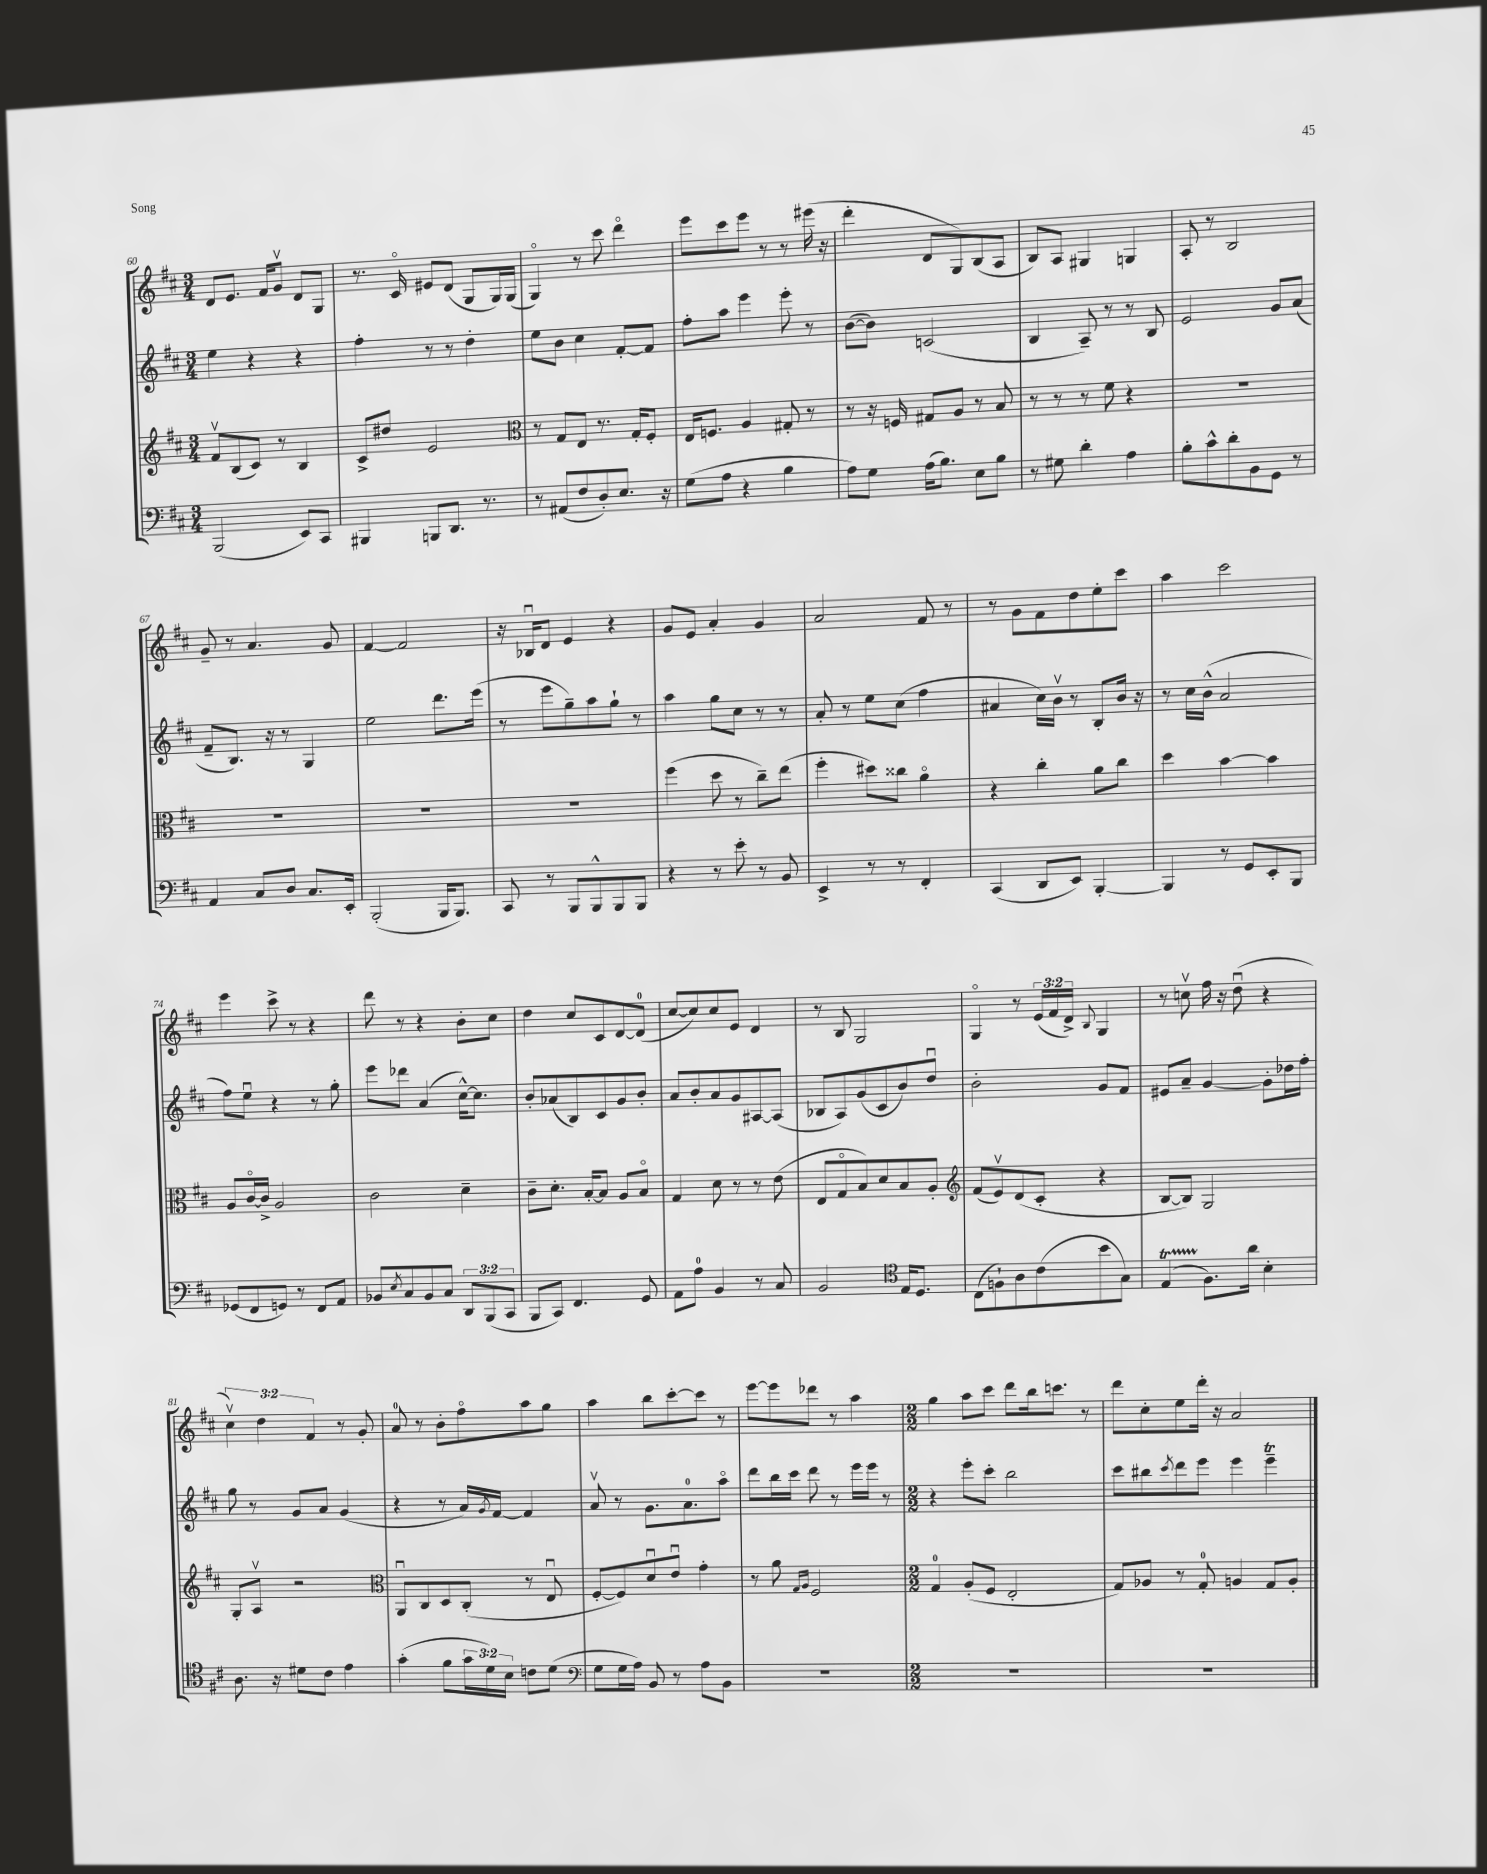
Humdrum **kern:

**kern	**kern	**kern	**kern
*staff4	*staff3	*staff2	*staff1
*clefF4	*clefG2	*clefG2	*clefG2
*k[f#c#]	*k[f#c#]	*k[f#c#]	*k[f#c#]
*M3/4	*M3/4	*M3/4	*M3/4
(2BBB	8f#v	4ee	8d
.	(8B	.	8.e
.	8c#)	4r	.
.	.	.	16f#
.	8r	.	8gv
8EE)	4B	4r	8d
8CC#	.	.	8G
=	=	=	=
4BBB#	8c#^	4ff#'	8.r
.	8dd#	.	.
.	.	.	16c#o
8BBB	2e	8r	8e#
8.DD	.	8r	(8d
.	.	4dd'	8G
8.r	.	.	.
.	.	.	16G)
.	.	.	(16G
=	=	=	=
*	*clefC3	*	*
8r	8r	8ee	4Go)
(8AA#	8G	8b	.
8F#	8E	4cc#	8r
8D')	8.r	.	8ccc#
8.E	.	[8f#'	4dddo
.	16G'	.	.
.	8F#'	8f#]	.
16r	.	.	.
=	=	=	=
(8G	16E	8ff#'	8eee
.	8.F	.	.
8A	.	8aa	8ccc#
4r	4A	4eee	8eee
.	.	.	8r
4B	8G#'	8eee'	8r
.	8r	8r	(16eee#
.	.	.	16r
=	=	=	=
8A)	8r	([8b	4ddd'
8G	16r	8b])	.
.	16F	.	.
(16A	8G#	(2c	8d
8.B)	.	.	.
.	8A	.	8G)
8E	8r	.	(8B
8B	8B	.	8A
=	=	=	=
8r	8r	4B	8B)
8G#	8r	.	8A
4d'	8r	8A~)	4G#
.	8f#	8r	.
4A	4r	8r	4G
.	.	8B	.
=	=	=	=
8B'	2.r	2e	8A'
8c#^^	.	.	8r
8d'	.	.	2B
8BB	.	.	.
8GG	.	8g	.
8r	.	(8a	.
=	=	=	=
4AA	2.r	8f#~	8g~
.	.	8.B)	8r
8C#	.	.	4.a
.	.	16r	.
8D	.	8r	.
8.C#	.	4G	.
.	.	.	8g
16EE'	.	.	.
=	=	=	=
(2BBB'	2.r	2ee	[4f#
.	.	.	2f#]
16BBB	.	8.ddd	.
8.BBB)	.	.	.
.	.	(16eee	.
=	=	=	=
8CC#	2.r	8r	16r
.	.	.	16B-u
8r	.	8eee	8d
8BBB	.	8gg~)	4e
8BBB^^	.	8aa	.
8BBB	.	8gg`	4r
8BBB	.	8r	.
=	=	=	=
4r	(4ff#	4aa	8g
.	.	.	8e
8r	8dd	8gg	4a'
8e'	8r	8cc#	.
8r	8cc#~)	8r	4g
8BB	(8ee	8r	.
=	=	=	=
4EE^	4ff#'	8a'	2a
.	.	8r	.
8r	8dd#)	8ee	.
8r	8cc##	(8cc#	.
4FF#'	4ao	4ff#	8f#
.	.	.	8r
=	=	=	=
(4CC#	4r	4a#	8r
.	.	.	8g
8DD	4cc#'	16cc#)	8f#
.	.	16bv	.
8EE)	.	8r	8dd
[4BBB'	8a	8B'	8ee'
.	8cc#	16b	8ccc#
.	.	16r	.
=	=	=	=
4BBB]	4dd	8r	4aa
.	.	16cc#	.
.	.	(16b^^	.
8r	[4b	2a	2ccc#
8GG	.	.	.
8EE'	4b]	.	.
8BBB	.	.	.
=	=	=	=
(8GG-	8A	8ff#)	4eee
8FF#	[16c#o	8eeu	.
.	16c#^]	.	.
8GG)	2A	4r	8ccc#^
8r	.	.	8r
8FF#	.	8r	4r
8AA	.	8gg'	.
=	=	=	=
8BB-	2c#	8eee	8ddd
8qE	.	.	.
8C#	.	8ddd-	8r
8BB-	.	(4a	4r
8C#	.	.	.
12DD	4d~	[16cc#^^)	8b'
.	.	8.cc#]	.
(12BBB	.	.	.
.	.	.	8cc#
12CC#	.	.	.
=	=	=	=
8BBB	8c#~	8b'	4dd
8CC#)	8.d'	(8a-	.
4.FF#	.	8B)	8cc#
.	[16B'	.	.
.	8B]	8c#	8c#
.	8A	8g	[8d
8GG	8Bo	8b'	(8d]
=	=	=	=
8AA	4G	8a	[8cc#
8A	.	8b'	8cc#])
4BB	8d	8a	8cc#
.	8r	8g	8e
8r	8r	[8A#	4d
8C#	(8e	(8A#]	.
=	=	=	=
2BB	8E	8B-	8r
.	8Go	8A)	8B
.	8B)	(8g	2G
.	8d	8c#	.
*clefC4	*	*	*
16E	8B	8b)	.
8.D	.	.	.
.	8A'	8ddu	.
=	=	=	=
*	*clefG2	*	*
(8C#	(8f#	2b'	4Go
8F`)	8ev)	.	.
8A	(8d	.	8r
(8c#	8c#'	.	(24e
.	.	.	24f#
.	.	.	24d^)
.	.	.	8qqB
8b	4r	8g	4G
8G)	.	8f#	.
=	=	=	=
(4E	[8B	8e#	8r
.	8B])	8a~	8ccv
8.F#)	2G	[4g	16ff#
.	.	.	16r
.	.	.	(8ddu
16a	.	.	.
4B'	.	8g']	4r
.	.	16dd-	.
.	.	16ff#'	.
=	=	=	=
8.A	8G'	8gg	6cc#v)
.	8Av	8r	.
.	.	.	6dd
16r	.	.	.
8d#	2r	8g	.
.	.	.	6f#
8c#	.	8a	.
4e	.	(4g	8r
.	.	.	8g'
=	=	=	=
*	*clefC3	*	*
(4g'	8AAu	4r	8a
.	8C#	.	8r
8f#	8D	8r	8b'
24g	(8C#'	16a)	8ff#o
24d)	.	.	.
.	.	8qg	.
.	.	[16f#	.
24B	.	.	.
8c	8r	4f#]	8aa
(8d	8Eu	.	8gg
=	=	=	=
*clefF4	*	*	*
8G	[8F#'	8av	4aa
16G	8F#])	8r	.
16A)	.	.	.
8BB	8du	8.g	8bb
8r	8eu	.	[8ccc#'
.	.	8.a	.
8A	4g'	.	8ccc#]
8BB	.	8aao	8r
=	=	=	=
2.r	8r	8ddd	[8eee
.	8a	16bb	8eee]
.	.	16ccc#	.
.	16qqG	.	.
.	16qqA	.	.
.	2F#	8ddd	8ddd-
.	.	8r	8r
.	.	16eee	4aa
.	.	16eee	.
.	.	8r	.
=	=	=	=
*M2/2	*M2/2	*M2/2	*M2/2
1r	4G	4r	4gg
.	(8A'	8eee'	8aa
.	8F#	8ccc#'	8ccc#
.	2E'	2bb	8ddd
.	.	.	16bb
.	.	.	8.ccc
.	.	.	8r
=	=	=	=
1r	8G)	8ccc#	8ddd
.	8A-	8bb#	8cc#'
.	.	8qccc#	.
.	8r	8ddd	8ee
.	8G'	8eee	16ddd'
.	.	.	16r
.	4A	4eee	2a
.	8G	4eee~	.
.	8A'	.	.
==	==	==	==
*-	*-	*-	*-
